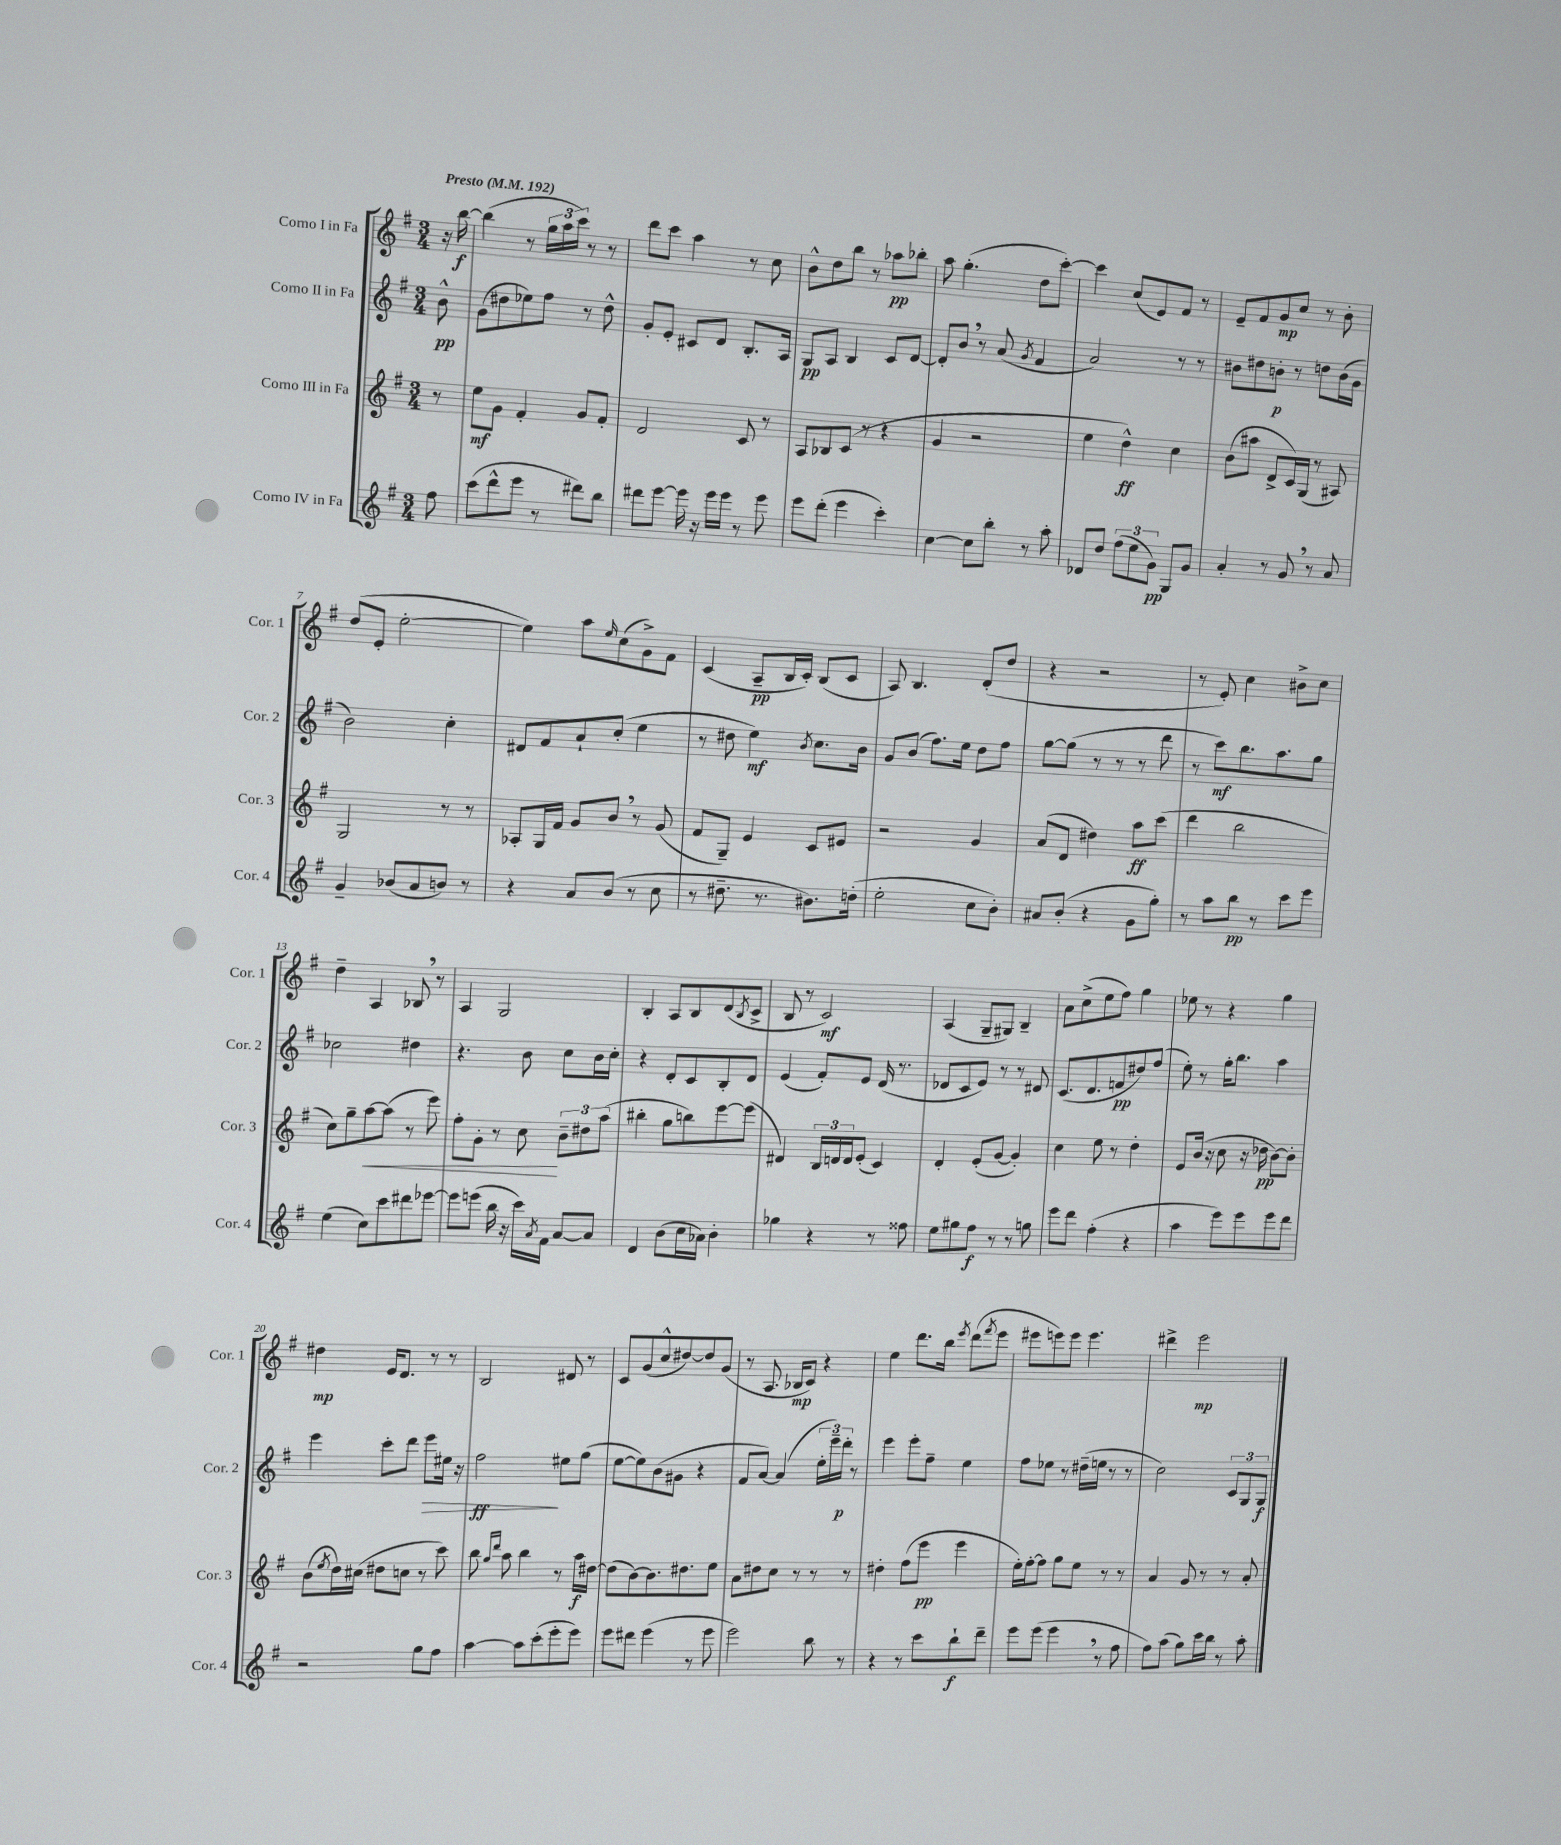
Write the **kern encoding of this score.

**kern	**dynam	**kern	**dynam	**kern	**dynam	**kern	**dynam
*part4	*part4	*part3	*part3	*part2	*part2	*part1	*part1
*staff4	*staff4	*staff3	*staff3	*staff2	*staff2	*staff1	*staff1
*I"Corno IV in Fa	*	*I"Corno III in Fa	*	*I"Corno II in Fa	*	*I"Corno I in Fa	*
*I'Cor. 4	*	*I'Cor. 3	*	*I'Cor. 2	*	*I'Cor. 1	*
*clefG2	*	*clefG2	*	*clefG2	*	*clefG2	*
*k[f#]	*	*k[f#]	*	*k[f#]	*	*k[f#]	*
*M3/4	*	*M3/4	*	*M3/4	*	*M3/4	*
*MM192	*	*MM192	*	*MM192	*	*MM192	*
=	=	=	=	=	=	=	=
!	!	!	!	!	!	!LO:TX:a:B:t=Presto	!
8ff#\	.	8r	.	8b^^\	pp	16r	.
.	.	.	.	.	.	[16bb\	f
=1	=1	=1	=1	=1	=1	=1	=1
(8ccc\L	.	8ee\L	mf	(8g\L	.	(4bb\]	.
8ddd^^\	.	8g\J	.	8dd#X\	.	.	.
8eee\J	.	4f#'/	.	8ee-X\)	.	8r	.
8r	.	.	.	8ff#\J	.	24gg\LL	.
.	.	.	.	.	.	24aa\	.
.	.	.	.	.	.	24ccc\JJ)	.
8ddd#X\L)	.	8g/L	.	8r	.	8r	.
8bb\J	.	8f#'/J	.	8dd#^^\	.	8r	.
=2	=2	=2	=2	=2	=2	=2	=2
8ddd#X\L	.	2d/	.	8g'/L	.	8ddd\L	.
[8eee\J	.	.	.	8e'/J	.	8ccc\J	.
16eee\]	.	.	.	8c#X/L	.	4aa\	.
16r	.	.	.	.	.	.	.
16eee\LL	.	.	.	8d/J	.	.	.
16eee\JJ	.	.	.	.	.	.	.
8r	.	8c/	.	8.B'/L	.	8r	.
8eee\	.	8r	.	.	.	8cc\	.
.	.	.	.	16A/Jk	.	.	.
=3	=3	=3	=3	=3	=3	=3	=3
8eee\L	.	8A/L	.	8G/L	pp	8b^^\L	.
(8ddd'\J	.	8B-X/	.	8A/J	.	8dd\	.
4eee\	.	(8c/J	.	4B/	.	8bb\J	.
.	.	8r	.	.	.	8r	.
4ccc'\)	.	4r	.	8c/L	.	8aa-X\L	pp
.	.	.	.	[8d/J	.	8bb-X'\J	.
=4	=4	=4	=4	=4	=4	=4	=4
[4cc\	.	4g/	.	8d'/L]	.	8aa\	.
.	.	.	.	8b,/J	.	(4.gg'\	.
8cc\L]	.	2r	.	8r	.	.	.
8bb'\J	.	.	.	(8a/	.	.	.
.	.	.	.	8qg/	.	.	.
8r	.	.	.	4f#/	.	8dd\L	.
8aa'\	.	.	.	.	.	[8ccc'\J)	.
=5	=5	=5	=5	=5	=5	=5	=5
8d-X/L	.	4ee\	.	2a/)	.	4ccc\]	.
8dd/J	.	.	.	.	.	.	.
(12ff#\L	.	4dd^^\)	ff	.	.	(8cc/L	.
12ee\	.	.	.	.	.	.	.
.	.	.	.	.	.	8e/)	.
12g\J)	pp	.	.	.	.	.	.
8G/L	.	4cc\	.	8r	.	8f#/J	.
8g/J	.	.	.	8r	.	8r	.
=6	=6	=6	=6	=6	=6	=6	=6
4a'/	.	(8b\L	.	8b#X\L	.	8e~/L	.
.	.	8aa#X\J	.	8dd#X\	.	8f#/	.
8r	.	8d^/L	.	8bn'\J	p	8g/	mp
8g,/	.	16c/L)	.	8r	.	8cc/J	.
.	.	(16G/JJ	.	.	.	.	.
8r	.	8r	.	8ddn\L	.	8r	.
8a/	.	8A#X/)	.	(16b\L	.	8b'\	.
.	.	.	.	16g\JJ	.	.	.
!!LO:LB:g=z
=7	=7	=7	=7	=7	=7	=7	=7
4g~/	.	2G/	.	2b\)	.	(8dd/L	.
.	.	.	.	.	.	8e'/J	.
(8b-X/L	.	.	.	.	.	[2ee'\	.
8a/	.	.	.	.	.	.	.
8bn/J)	.	8r	.	4cc'\	.	.	.
8r	.	8r	.	.	.	.	.
=8	=8	=8	=8	=8	=8	=8	=8
4r	.	8A-X'/L	.	8d#X/L	.	4ee\])	.
.	.	16G/L	.	8f#/	.	.	.
.	.	16f#/JJ	.	.	.	.	.
8a/L	.	8g/L	.	8a`/	.	8aa\L	.
.	.	.	.	.	.	16qqee/	.
(8b/J	.	8b,/J	.	(8cc'/J	.	(8cc\	.
8r	.	8r	.	4ee\	.	8g^\)	.
8cc\	.	(8g/	.	.	.	8f#\J	.
=9	=9	=9	=9	=9	=9	=9	=9
8r	.	8f#/L	.	8r	.	(4c/	.
8.dd#X~\	.	8G~/J)	.	8dd#X\	.	.	.
.	.	4e/	.	4ee\)	mf	8A~/L	pp
8.r	.	.	.	.	.	.	.
.	.	.	.	.	.	16B/L	.
.	.	.	.	.	.	16c'/JJ)	.
.	.	.	.	8qb/	.	.	.
8.b#X\L)	.	8c/L	.	8.cc\L	.	(8B/L	.
.	.	8e#X/J	.	.	.	8c/J	.
(16ddn'\Jk	.	.	.	16b\Jk	.	.	.
=10	=10	=10	=10	=10	=10	=10	=10
2ee'\	.	2r	.	8g/L	.	8A/)	.
.	.	.	.	(8b/J	.	4.B/	.
.	.	.	.	8.ff#\L)	.	.	.
.	.	.	.	16ee\Jk	.	.	.
8cc\L	.	4g/	.	8dd\L	.	(8d'/L	.
8b'\J)	.	.	.	8ff#\J	.	8dd/J	.
=11	=11	=11	=11	=11	=11	=11	=11
8a#X/L	.	(8a/L	.	[8gg\L	.	4r	.
(8b'/J	.	8d/J	.	(8gg\J]	.	.	.
4r	.	4dd#X\)	.	8r	.	2r	.
.	.	.	.	8r	.	.	.
8g\L	.	8aa\L	ff	8r	.	.	.
8gg'\J)	.	(8ccc\J	.	8ddd\	.	.	.
=12	=12	=12	=12	=12	=12	=12	=12
8r	.	4ddd\	.	8r	.	8r	.
8aa\L	.	.	.	8ccc\L)	mf	8e'/)	.
8bb\J	pp	2bb\	.	8.bb\	.	4cc\	.
8r	.	.	.	.	.	.	.
.	.	.	.	8.aa\	.	.	.
8ccc\L	.	.	.	.	.	8b#X^\L	.
8eee\J	.	.	.	8gg\J	.	8cc\J	.
!!LO:LB:g=z
=13	=13	=13	=13	=13	=13	=13	=13
(4ee\	.	8cc\L)	.	2cc-X\	.	4dd~\	.
.	.	8gg~\	.	.	.	.	.
!	!	!	!LO:HP:b	!	!	!	!
8cc\L)	.	[8aa\	<	.	.	4A/	.
8ccc\	.	(8aa\J]	.	.	.	.	.
8ddd#X\	.	8r	.	4dd#X\	.	8B-X,/	.
[8eee-X\J	.	8eee\)	.	.	.	8r	.
=14	=14	=14	=14	=14	=14	=14	=14
8eee-\L]	.	8ff#'\L	.	4.r	.	4A/	.
(8eeen\J	.	8g'\J	.	.	.	.	.
16bb\	.	8r	.	.	.	2G/	.
16r	.	.	.	.	.	.	.
16ccc\LL)	.	8cc\	.	8b\	.	.	.
8qa/	.	.	.	.	.	.	.
16f#\JJ	.	.	.	.	.	.	.
[8a/L	.	12b~\L	[	8cc\L	.	.	.
.	.	12dd#X\	.	.	.	.	.
8a/J]	.	.	.	16b\L	.	.	.
.	.	(12aa\J	.	.	.	.	.
.	.	.	.	16cc'\JJ	.	.	.
=15	=15	=15	=15	=15	=15	=15	=15
4d/	.	4bb#X'\	.	4r	.	4B'/	.
(8b\L	.	8gg\L	.	8d'/L	.	8A/L	.
16cc\L	.	8bbn\)	.	8c/	.	8B/	.
16a-X\JJ)	.	.	.	.	.	.	.
4b'\	.	[8eee\	.	8B'/	.	(8d/	.
.	.	.	.	.	.	8qB/	.
.	.	(8eee\J]	.	8d/J	.	8c^/J	.
=16	=16	=16	=16	=16	=16	=16	=16
4gg-X\	.	4d#X/)	.	(4e/	.	8B/	.
.	.	.	.	.	.	8r	.
4r	.	24B/LL	.	8f#'/L)	.	2c/)	mf
.	.	24dn/	.	.	.	.	.
.	.	24d/J	.	.	.	.	.
.	.	(8e'/J	.	8e/J	.	.	.
8r	.	4c/)	.	(16d/	.	.	.
.	.	.	.	8.r	.	.	.
8ff##X\	.	.	.	.	.	.	.
=17	=17	=17	=17	=17	=17	=17	=17
8ee\L	.	4d'/	.	8d-X/L	.	(4A/	.
8gg#X\	.	.	.	8c/	.	.	.
8ff#\J	f	(8e'/L	.	8e/J)	.	8G~/L	.
8r	.	[8g/J	.	8r	.	8G#X/J)	.
8r	.	4g'/])	.	8r	.	4B~/	.
8ggn\	.	.	.	8d#X/	.	.	.
=18	=18	=18	=18	=18	=18	=18	=18
8eee\L	.	4cc\	.	(8.c/L	.	8a\L	.
8ddd\J	.	.	.	.	.	(8cc^\	.
.	.	.	.	8.d/	.	.	.
(4ff#'\	.	8ee\	.	.	.	8ee\	.
.	.	8r	.	8fn/	pp	8ff#\J)	.
4r	.	4dd'\	.	8dd#X/)	.	4gg\	.
.	.	.	.	(8ff#/J	.	.	.
=19	=19	=19	=19	=19	=19	=19	=19
4aa\	.	8e/L	.	8ee'\)	.	8ee-X\	.
.	.	(16b/Jk	.	8r	.	8r	.
.	.	16r	.	.	.	.	.
8eee\L)	.	8cc\	.	16gg'\KL	.	4r	.
.	.	.	.	8.bb\J	.	.	.
8eee\	.	16r	.	.	.	.	.
.	.	16dd-X\	pp	.	.	.	.
8eee\	.	[8b\L)	.	4aa\	.	4gg\	.
8ddd\J	.	8b'\J]	.	.	.	.	.
!!LO:LB:g=z
=20	=20	=20	=20	=20	=20	=20	=20
2r	.	(8b\L	.	4eee\	.	4dd#X\	mp
.	.	8qee/	.	.	.	.	.
.	.	16dd\L)	.	.	.	.	.
.	.	(16cc#X\JJ	.	.	.	.	.
.	.	8dd#X\L	.	8ccc'\L	.	16e/KL	.
.	.	.	.	.	.	8.d/J	.
.	.	8ccn\J	.	8ddd\J	.	.	.
!	!	!	!	!	!LO:HP:b	!	!
8gg\L	.	8r	.	8eee\L	>	8r	.
8ff#\J	.	8ccc\)	.	16ee#X\Jk	.	8r	.
.	.	.	.	16r	.	.	.
=21	=21	=21	=21	=21	=21	=21	=21
[4aa\	.	8bb\	.	2ff#\	ff	2B/	.
.	.	16qqgg/LL	.	.	.	.	.
.	.	16qqddd/JJ	.	.	.	.	.
.	.	8aa\	.	.	.	.	.
8aa\L]	.	4bb\	.	.	.	.	.
(8ccc'\	.	.	.	.	.	.	.
8eee'\	.	8r	.	8ee#X\L	]	8d#X/	.
8eee\J)	.	16aa\LL	f	(8gg\J	.	8r	.
.	.	[16dd#X\JJ	.	.	.	.	.
=22	=22	=22	=22	=22	=22	=22	=22
8eee\L	.	(8dd#\L]	.	[8ee\L	.	8c/L	.
8ddd#X\J	.	[8b\)	.	8ee\])	.	(8g/	.
(4eee\	.	8.b\]	.	(8b\	.	8cc^^/	.
.	.	.	.	8g#X\J	.	[8dd#X/)	.
.	.	8.dd#X\	.	.	.	.	.
8r	.	.	.	4r	.	8dd#/]	.
8eee\	.	8ee\J	.	.	.	(8g/J	.
=23	=23	=23	=23	=23	=23	=23	=23
2eee\)	.	8a\L	.	8f#/L	.	8r	.
.	.	8dd#X\	.	[8a/J)	.	8.A/	.
.	.	8cc\J	.	(4a/]	.	.	.
.	.	.	.	.	.	16B-X/KL	mp
.	.	8r	.	.	.	8c/J)	.
8bb\	.	8r	.	24ee'\LL	.	4r	.
.	.	.	.	24eee~\)	.	.	.
.	.	.	.	24ddd'\JJ	p	.	.
8r	.	8r	.	8r	.	.	.
=24	=24	=24	=24	=24	=24	=24	=24
4r	.	4dd#X'\	.	4eee\	.	4ee\	.
8r	.	(8ff#\L	.	8eee'\L	.	8.ddd\L	.
8ccc\L	.	8eee\J	pp	8ff#~\J	.	.	.
.	.	.	.	.	.	16bb\Jk	.
.	.	.	.	.	.	8qeee/	.
8bb`\	f	4eee\	.	4ee\	.	(8ddd\L	.
.	.	.	.	.	.	8qfff#/	.
8ddd~\J	.	.	.	.	.	8eee\J	.
=25	=25	=25	=25	=25	=25	=25	=25
8eee\L	.	16ee'\LL)	.	8ff#\L	.	8eee#X\L	.
.	.	[16ff#'\J	.	.	.	.	.
(8eee\J	.	8ff#\J]	.	8ee-X\J	.	8eeen\)	.
4eee,\	.	8gg\L	.	8r	.	8eee\J	.
.	.	8ee\J	.	(16dd#X~\LL	.	4.eee\	.
.	.	.	.	16een\JJ	.	.	.
8r	.	8r	.	8r	.	.	.
8ff#\	.	8r	.	8r	.	.	.
=26	=26	=26	=26	=26	=26	=26	=26
8ff#\L)	.	4a/	.	2cc\)	.	4ddd#X^\	.
(8aa\J	.	.	.	.	.	.	.
8gg\L)	.	8g/	.	.	.	2eee\	mp
16ccc\L	.	8r	.	.	.	.	.
16bb\JJ	.	.	.	.	.	.	.
8r	.	8r	.	12c/L	.	.	.
.	.	.	.	12G/	.	.	.
8aa'\	.	8a'/	.	.	.	.	.
.	.	.	.	12G/J	f	.	.
==	==	==	==	==	==	==	==
*-	*-	*-	*-	*-	*-	*-	*-
